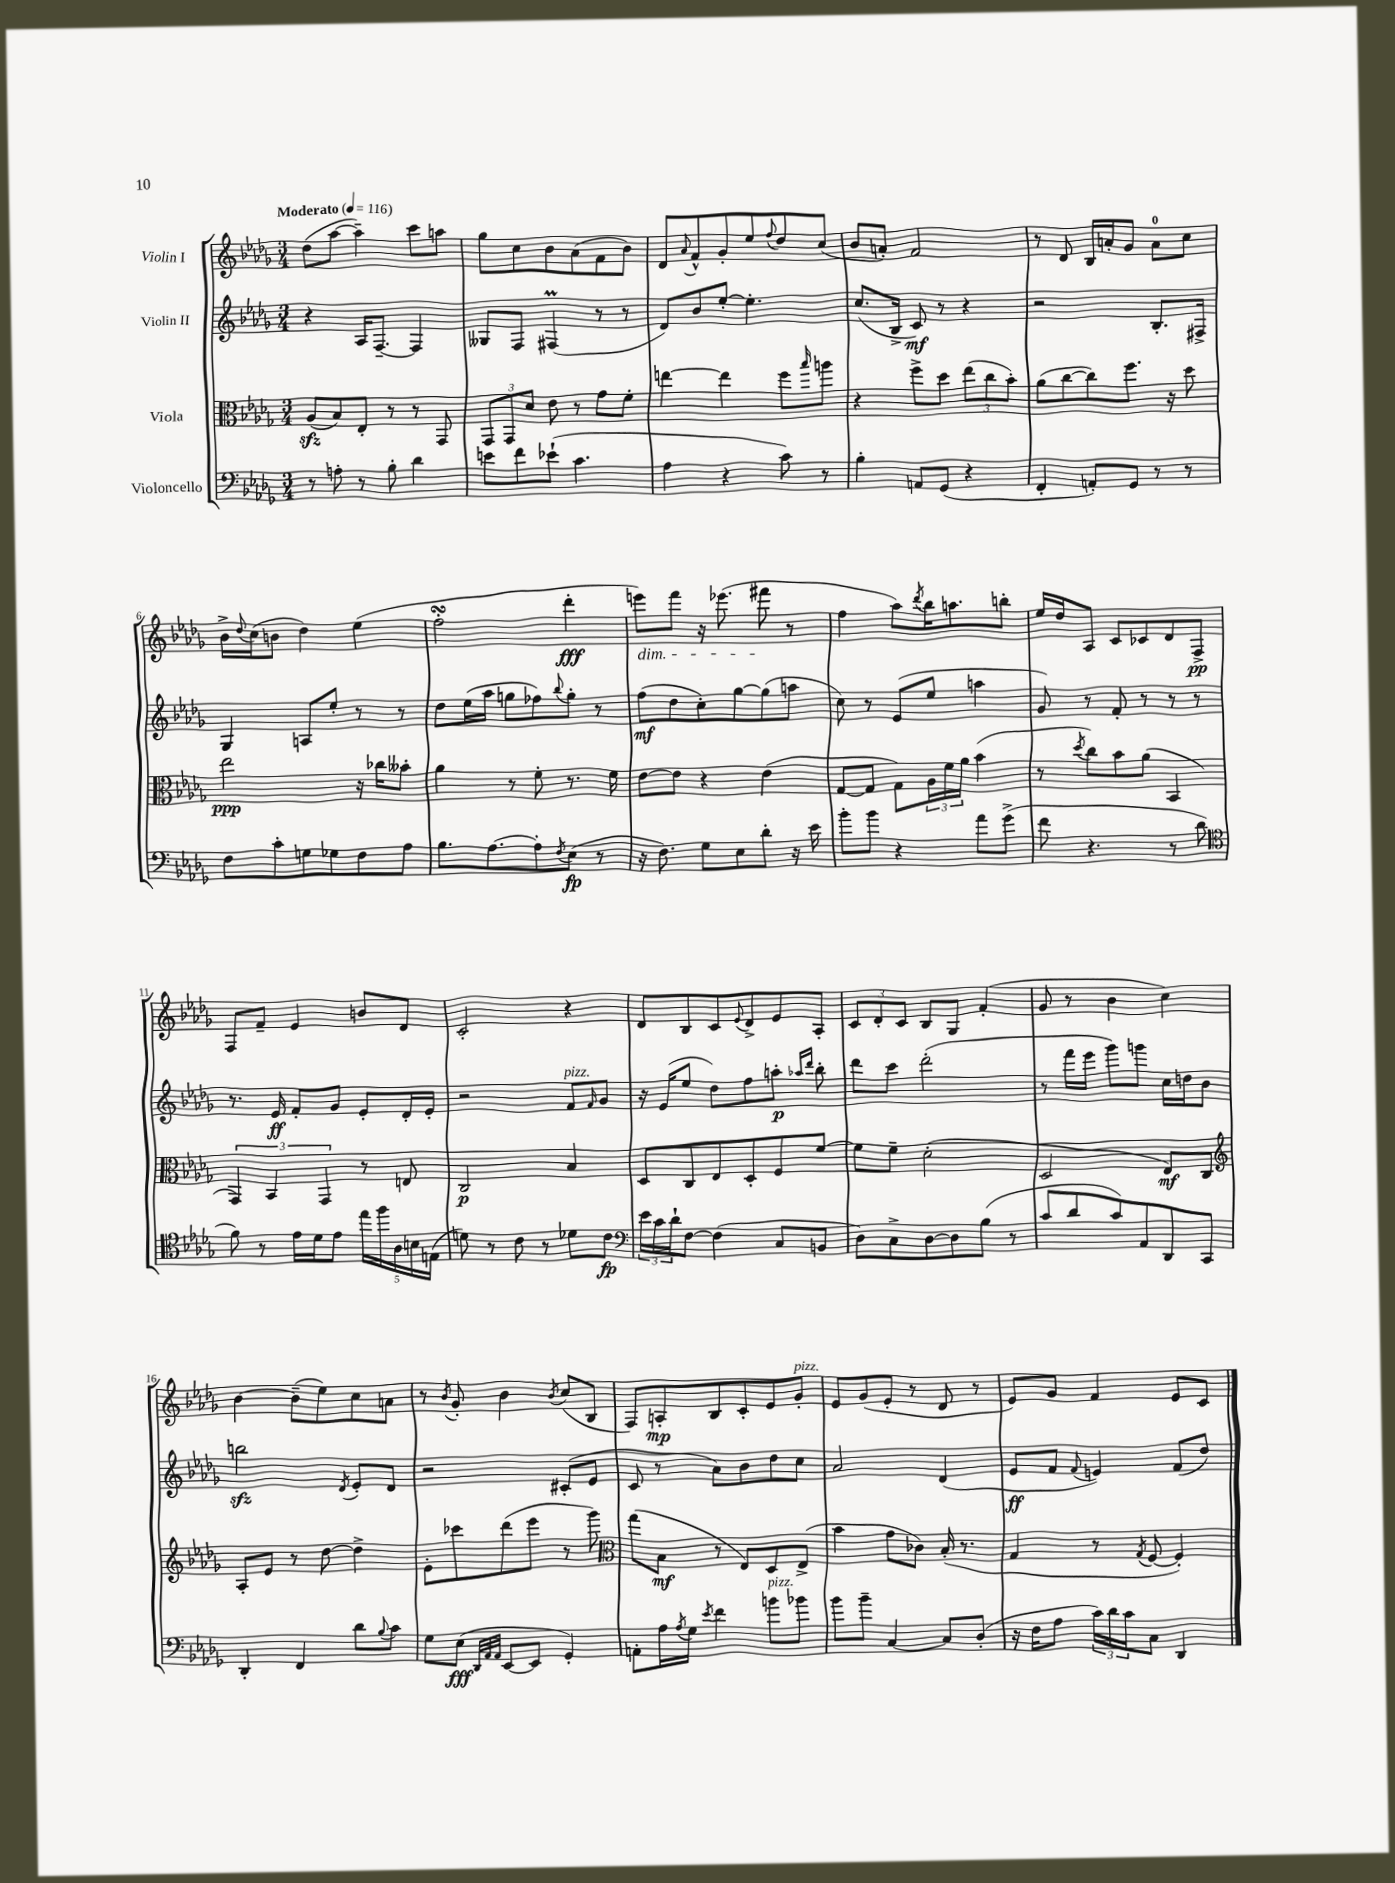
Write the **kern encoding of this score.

**kern	**kern	**kern	**kern
*staff4	*staff3	*staff2	*staff1
*clefF4	*clefC3	*clefG2	*clefG2
*k[b-e-a-d-g-]	*k[b-e-a-d-g-]	*k[b-e-a-d-g-]	*k[b-e-a-d-g-]
*M3/4	*M3/4	*M3/4	*M3/4
*MM116	*MM116	*MM116	*MM116
8r	(8A-	4r	(8dd-
8A'	8B-)	.	[8aa-
8r	8E-'	16A-	4aa-~])
.	.	[8.F~	.
8B-'	8r	.	.
4d-	8r	4F]	8ccc
.	8GG-	.	8aa
=	=	=	=
8e	12GG-	8G--	8gg-
.	12GG-	.	.
8f	.	8F	8cc
.	12d-	.	.
(8e-`	8e-	(4F#	8b-
4.c	8r	.	(8a-
.	8g-	8r	8f
.	8f'	8r	8b-)
=	=	=	=
4A-	[4ee	8d-)	8d-
.	.	.	8qqa-
.	.	8b-	8f^^
4r	4ee]	[8ee-'	8g-'
.	.	4.ee-']	8ee-
.	.	.	8qqff
8c)	8ff	.	8dd-
.	16qqbb-	.	.
8r	8aa	.	(8cc
=	=	=	=
4B-'	4r	(8.cc	8b-
.	.	.	8a')
.	.	16B-^	.
8AA	8ff^	8c)	2f
(8GG-	8dd-	8r	.
4r	(12ee-	4r	.
.	12cc	.	.
.	12b-')	.	.
=	=	=	=
4FF'	(8a-	2r	8r
.	[8cc	.	8d-
8AA')	8cc])	.	16B-
.	.	.	16a'
8GG-	8.ff	.	8g-
8r	.	8.B-'	8a
.	16r	.	.
8r	8dd-	.	8cc
.	.	16F#^	.
=	=	=	=
8F	2ee-	4G-	16b-^
.	.	.	8qqdd-
.	.	.	(16cc
8c'	.	.	8b
8G	.	8A	4dd-)
8G-	.	8ee-'	.
8F	16r	8r	(4ee-
.	16cc-	.	.
8A-	8b--'	8r	.
=	=	=	=
8.B-	4a-	8dd-	2ff'
.	.	(16ee-	.
[8.A-	.	16aa-	.
.	8r	8gg	.
8A-']	8f'	8ff-)	.
8qF	.	8qqbb-	.
(8E-	8.r	8gg'	4ddd-'
8r	.	8r	.
.	16f	.	.
=	=	=	=
16r	[8e-	(8ff	8eee)
8.F)	.	.	.
.	8e-]	8dd-	8fff
8G-	4r	8cc')	16r
.	.	.	(8.eee-
8E-	.	[8gg-	.
8d-'	(4e-	(8gg-]	8fff#
16r	.	8aa	8r
16e-	.	.	.
=	=	=	=
8b-'	[8G-	8cc)	4ff
8b-	8G-]	8r	.
4r	8G-)	(8e-	8aa-)
.	.	.	8qddd-
.	24A-	8ee-	16bb-
.	24f	.	.
.	.	.	8.aa
.	24a-	.	.
8a-	(4b-	4aa	.
(8g-^	.	.	8bb'
=	=	=	=
8f	8r	8g-)	16ee-
.	.	.	16dd-
.	8qdd-	.	.
4.r	8cc)	8r	8A-
.	8b-	8f'	8c
.	(8a-	8r	8c-
8r	4BB-	8r	8d-
8d-	.	8r	8F^
=	=	=	=
*clefC4	*	*	*
8f)	6GG-)	8.r	8F
8r	.	.	8f~
.	6BB-	.	.
.	.	16e-	.
16e-	.	8f'	4e-
16d-	.	.	.
.	6GG-	.	.
8e-	.	8g-	.
20ee-	8r	8e-'	8b
20ff	.	.	.
20A-	.	.	.
.	8E	16d-'	8d-
20B	.	.	.
.	.	16e-'	.
(20E	.	.	.
=	=	=	=
8d)	2C	2r	2c'
8r	.	.	.
8c	.	.	.
8r	.	.	.
8d-	4B-	8f	4r
.	.	16qqf	.
8c	.	8g-	.
=	=	=	=
*clefF4	*	*	*
24e-	8D-	16r	8d-
24c	.	.	.
.	.	(16e-	.
24d-`	.	.	.
[8F	8C	8ee-	8B-
(4F]	8E-	8dd-)	8c
.	.	.	8qqe-
.	8D-'	8ff	8d-^
8C	8F	8aa'	8e-
.	.	16qqaa-	.
.	.	16qqddd-	.
8BB	[8f	8bb-'	8A-'
=	=	=	=
8D-)	8f]	8ddd-	12c
.	.	.	12d-'
8C^	8f~	8ccc	.
.	.	.	12c
[8D-	(2d-'	(2ddd-'	8B-
8D-]	.	.	8G-
(8B-	.	.	(4f'
8r	.	.	.
=	=	=	=
8c	2D-	8r	8g-
8d-	.	16fff	8r
.	.	16eee-	.
8c)	.	8ggg-)	4b-
8AA-	.	8ggg	.
8DD-	8E-)	16cc	4cc)
.	.	16dd	.
8CC	8C	8b-	.
=	=	=	=
*	*clefG2	*	*
4DD-'	8A-'	2bb	[4b-
.	8e-	.	.
4FF	8r	.	(8b-~]
.	[8dd-	.	8ee-)
.	.	8qd-	.
8d-	4dd-^]	8e-'	8cc
8qqB-	.	.	.
8c	.	8d-	8a
=	=	=	=
8G-	8e-'	2r	8r
.	.	.	8qb-
(8E-	8ccc-	.	8g-'
32qqDD-	.	.	.
32qqAA-	.	.	.
32qqAA-	.	.	.
[8EE-	(8ddd-	.	4b-
8EE-]	8eee-	.	.
.	.	.	8qb-
4GG-')	8r	(8c#'	(8cc
.	8ggg-)	8e-	8B-
=	=	=	=
*	*clefC3	*	*
8AA'	(8gg-	8c	8F)
16A-	8B-	8r	8A'
8qA-	.	.	.
16G-	.	.	.
8qe-	.	.	.
4f	8r	8a-)	8B-
.	8E-)	8b-	8c'
8b	8D-	8dd-	8e-
8b-	(8E-^	8cc	8g-'
=	=	=	=
8b-	4b-	2a-	8e-
8b-~	.	.	(8g-
[4C	8g-	.	8e-'
.	8c-)	.	8r
8C]	(16B-'	(4d-	8d-
.	8.r	.	.
(8D-'	.	.	8r
=	=	=	=
16r	4G-	8e-	8e-)
16F	.	.	.
8A-	.	8f	8g-
.	.	8qqf	.
24c)	8r	4e)	4f
24d-	.	.	.
24c	.	.	.
.	8qG-	.	.
8C	[8F	.	.
4DD-	4F'])	(8f	8e-
.	.	8dd-)	8c
==	==	==	==
*-	*-	*-	*-
